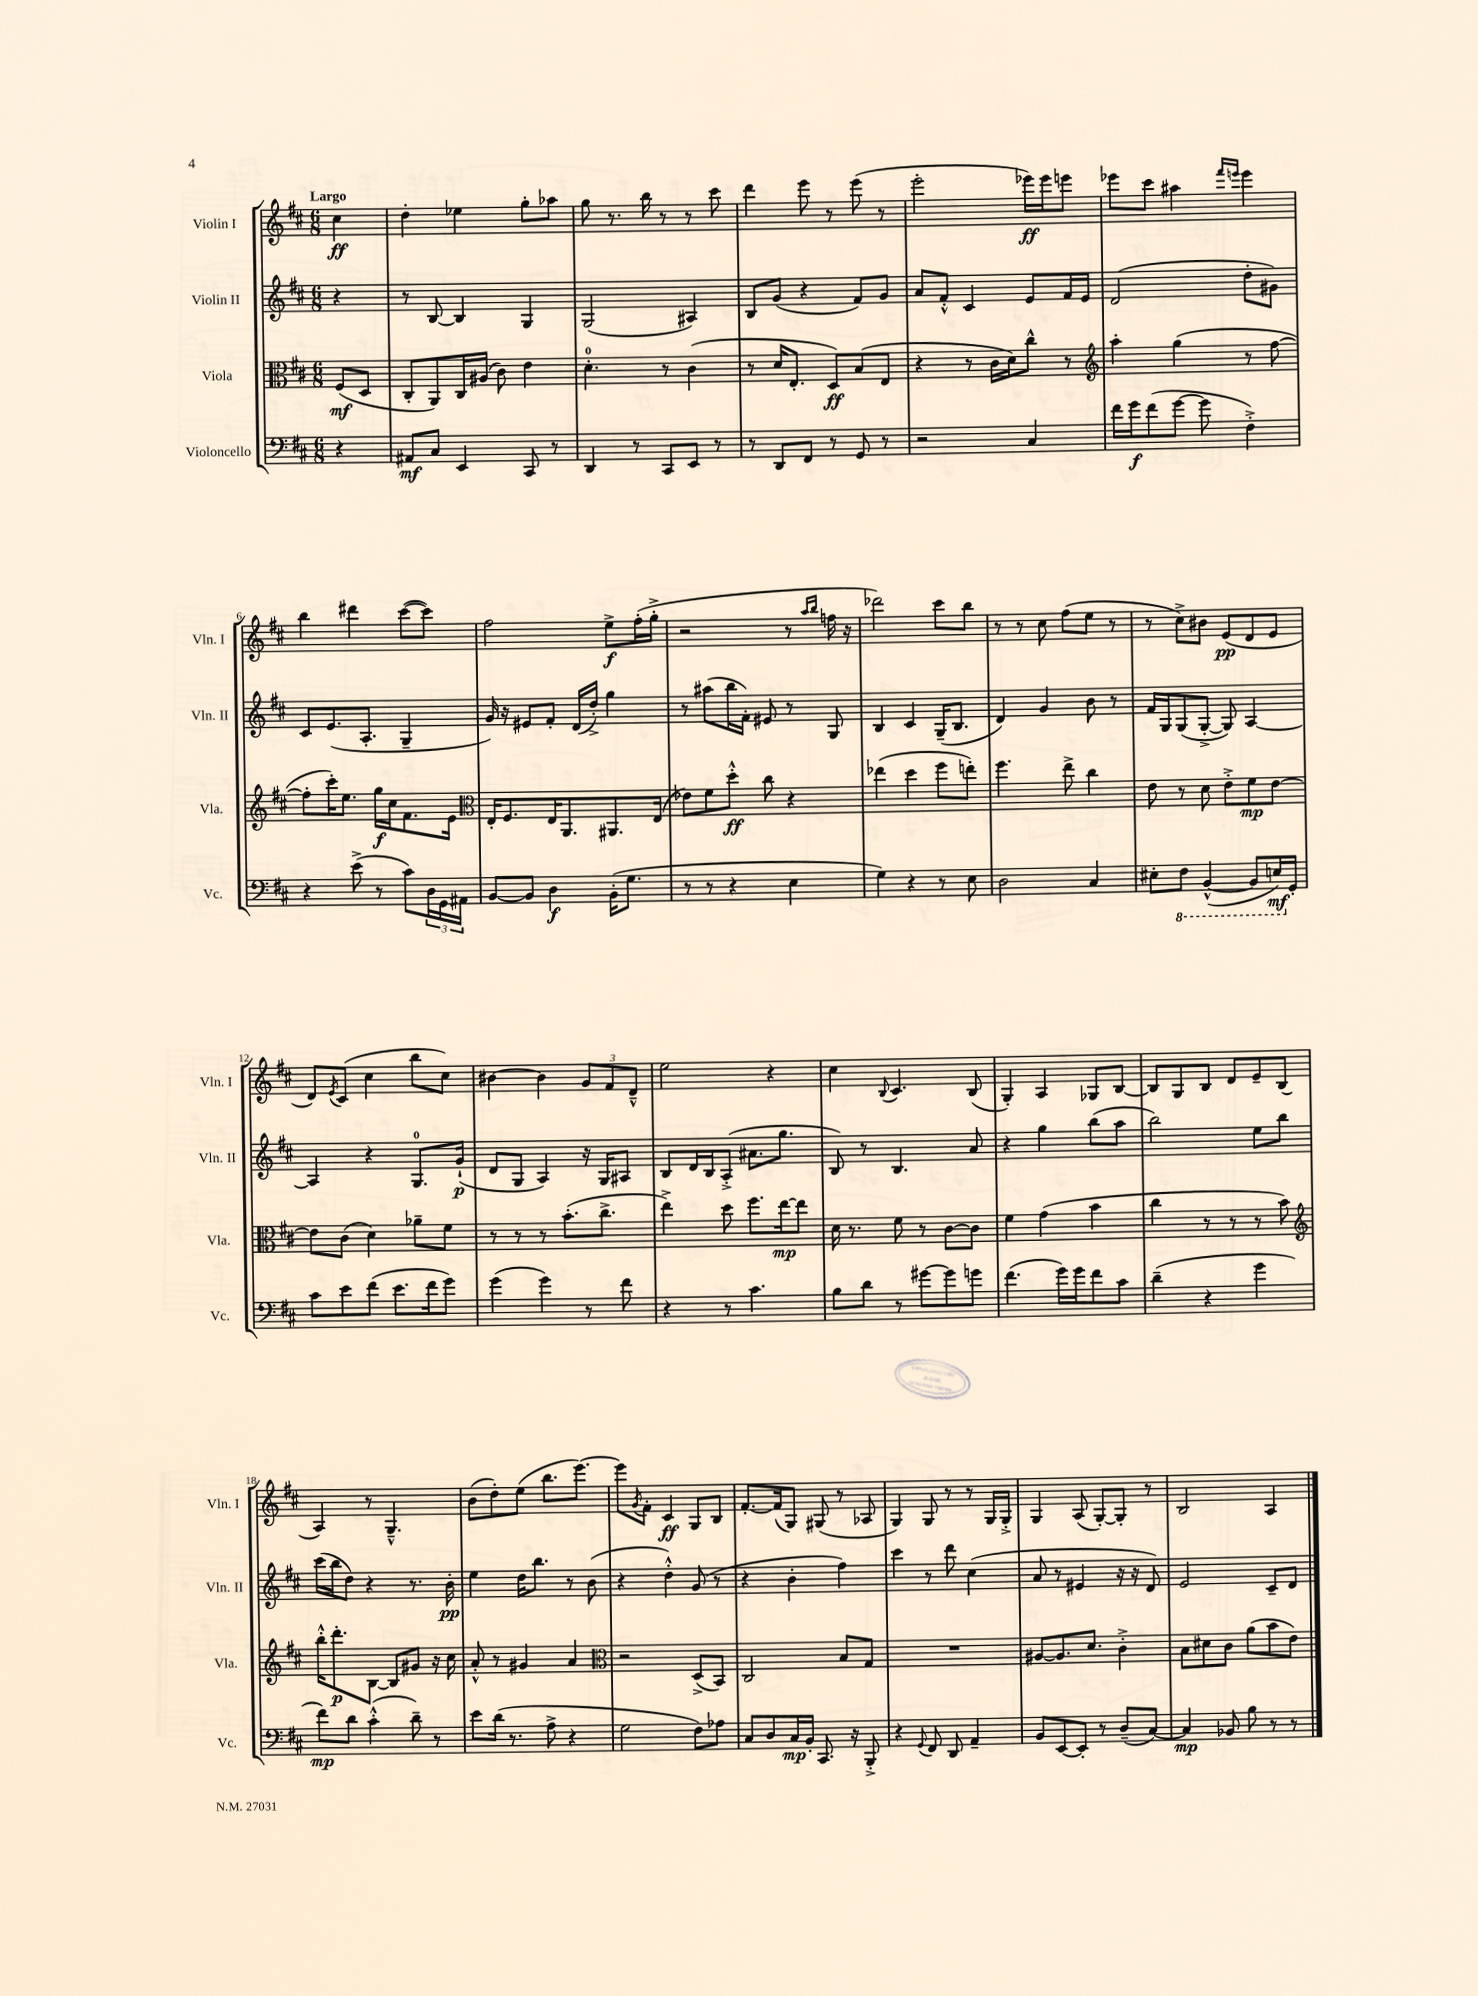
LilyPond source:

<<
\new StaffGroup <<
\new Staff = "s0" \with { instrumentName = "Violin I" shortInstrumentName = "Vln. I" } {
    \clef treble \key d \major \numericTimeSignature \time 6/8 \partial 4 \tempo "Largo"
    cis''4\ff |
    d''4-. ees''4 g''8-. aes''8 |
    g''8 r8. b''16 r8 r8 cis'''8 |
    d'''4 e'''8 r8 e'''8( r8 |
    e'''2-. ees'''16\ff) ees'''16 e'''8 |
    ees'''8 cis'''8 ais''4 \grace { fis'''16 e'''16 } e'''4 |
    b''4 dis'''4 cis'''8~( cis'''8) |
    fis''2 e''8->\f fis''16-.( g''16-.-> |
    r2 r8 \grace { a''16 b''16 } f''16 r16 |
    des'''2) cis'''8 b''8 |
    r8 r8 cis''8 fis''8( e''8 r8 |
    r8 cis''8->) bis'8 e'8\pp( d'8 e'8 |
    d'8) \acciaccatura { e'8 } cis'8( cis''4 b''8 cis''8) |
    bis'4~ bis'4 \tuplet 3/2 { g'8 fis'8 d'8---^ } |
    e''2 r4 |
    cis''4 \appoggiatura { b8 } cis'4. b8( |
    g4-.) a4 ges8 b8~ |
    b8 g8 b8 d'8 e'8-- b8( |
    a4) r8 g4.---^ |
    b'8( d''8-.) e''8( b''8. e'''8.~) |
    e'''8 \acciaccatura { g'8 } fis'8-. cis'4\ff g8 b8 |
    fis'8.~-. fis'16( g8) gis8( r8 aes8 |
    g4) g8 r8 r8 g16 g16-.-> |
    g4 a8( g8~-.) g8-. r8 |
    b2 a4 \bar "|." |
}
\new Staff = "s1" \with { instrumentName = "Violin II" shortInstrumentName = "Vln. II" } {
    \clef treble \key d \major \numericTimeSignature \time 6/8 \partial 4
    r4 |
    r8 b8~ b4 g4 |
    g2( ais4) |
    b8 g'8( r4 fis'8) g'8 |
    a'8 fis'8-.-^ cis'4 e'8 fis'16 e'16 |
    d'2( d''8-. gis'8) |
    cis'8 e'8.( a8.-. g4-- |
    g'16) r16 eis'8 fis'8-. d'16( d''16-.->) g''4 |
    r8 ais''8( b''16 fis'16-.) eis'8 r8 g8 |
    b4 cis'4 g16--( b8. |
    d'4) g'4 b'8 r8 |
    fis'16 g16 g8( g8~-.-> g8) a4~ |
    a4 r4 g8.-0 g'16-!\p( |
    d'8 g8 a4) r16 g16 ais8 |
    b8 d'16 b16 a8-.->( ais'8. g''8. |
    b8) r8 b4. a'8 |
    r4 g''4 b''8( a''8 |
    b''2) e''8 b''8 |
    cis'''16( b''16 d''8) r4 r8. b'16-.\pp |
    e''4 d''16 b''8. r8 b'8( |
    r4 d''4-.-^) g'8( r8 |
    r4 b'4-. fis''4) |
    cis'''4 r8 d'''8 cis''4( |
    a'8 r8 eis'4 r16 r16 d'8) |
    e'2 cis'8-- d'8 \bar "|." |
}
\new Staff = "s2" \with { instrumentName = "Viola" shortInstrumentName = "Vla." } {
    \clef alto \key d \major \numericTimeSignature \time 6/8 \partial 4
    fis8\mf( d8 |
    cis8-. a,8) cis16 ais16( cis'8) e'4 |
    d'4.-0-. r8 cis'4( |
    r8 d'16 e8.-. d8\ff) b8( e8 |
    r4 r8 cis'16 d'16) cis''8-^ r8 |
    \clef treble a''4-. g''4( r8 fis''8~ |
    fis''8-. cis'''16-.) e''8. g''16\f cis''16 fis'8. e'16 |
    \clef alto e16-. fis8. e16 a,8. ais,8. e16( |
    ees'8) fis'8 d''8-.-^\ff cis''8 r4 |
    ees''4( d''4 fis''8 e''8-.) |
    fis''4. e''8-> cis''4 |
    e'8 r8 d'8 e'8-.-> fis'8\mp e'8~ |
    e'8 cis'8( d'4) aes'8-- fis'8 |
    r8 r8 r8 b'8.-.( cis''8.-> |
    e''4->) d''8 fis''8. e''16~\mp e''8 |
    d'16 r8. fis'8 r8 cis'8~ cis'8 |
    fis'4 g'4( b'4 |
    cis''4 r8 r8 r8 b'8) |
    \clef treble b''16-.-^ d'''8.-.\p b8~ b8 gis'8 r16 cis''16 |
    a'8-.-^ r8 gis'4 a'4 |
    \clef alto r2 d8->( b,8) |
    cis2 b8 g8 |
    R2. |
    ais8~ ais8. d'8. cis'4-.-> |
    b8 dis'8 cis'8 a'8( b'8 e'8) \bar "|." |
}
\new Staff = "s3" \with { instrumentName = "Violoncello" shortInstrumentName = "Vc." } {
    \clef bass \key d \major \numericTimeSignature \time 6/8 \partial 4
    r4 |
    ais,8\mf cis8 e,4 cis,8 r8 |
    d,4 r8 cis,8 e,8 r8 |
    r8 d,8 fis,8 r8 g,8 r8 |
    r2 cis4 |
    fis'16 g'16\f fis'8( g'8~ g'8 fis4-.->) |
    r4 e'8->( r8 cis'8) \tuplet 3/2 { d16 g,16 ais,16 } |
    b,8~ b,8 d4\f b,16-.( g8. |
    r8 r8 r4 e4 |
    g4) r4 r8 e8 |
    d2 cis4 |
    eis8-. \ottava #-1 fis,8 b,,4~-^( b,,8 e,!16\mf) \ottava #0 g,16-. |
    cis'8 e'8 fis'8( e'8. fis'16 g'8) |
    g'4( g'4) r8 fis'8 |
    r4 r8 cis'4. |
    b8 d'8 r8 gis'8~ gis'8 g'8 |
    fis'4.( g'16) g'16 fis'8 cis'8 |
    d'4--( r4 g'4 |
    fis'8\mp) d'8 cis'4-.-^( d'8--) r8 |
    e'8 d'16( r8. a8-> r4 |
    g2 fis8) aes8 |
    cis8 d8 cis16\mp b,16-. cis,8. r16 b,,8-.-> |
    r4 \appoggiatura { g,8 } fis,8 d,8 a,4-- |
    b,8 e,8~ e,8-. r8 d8--( cis8~) |
    cis4\mp bes,8 b8 r8 r8 \bar "|." |
}
>>
>>
